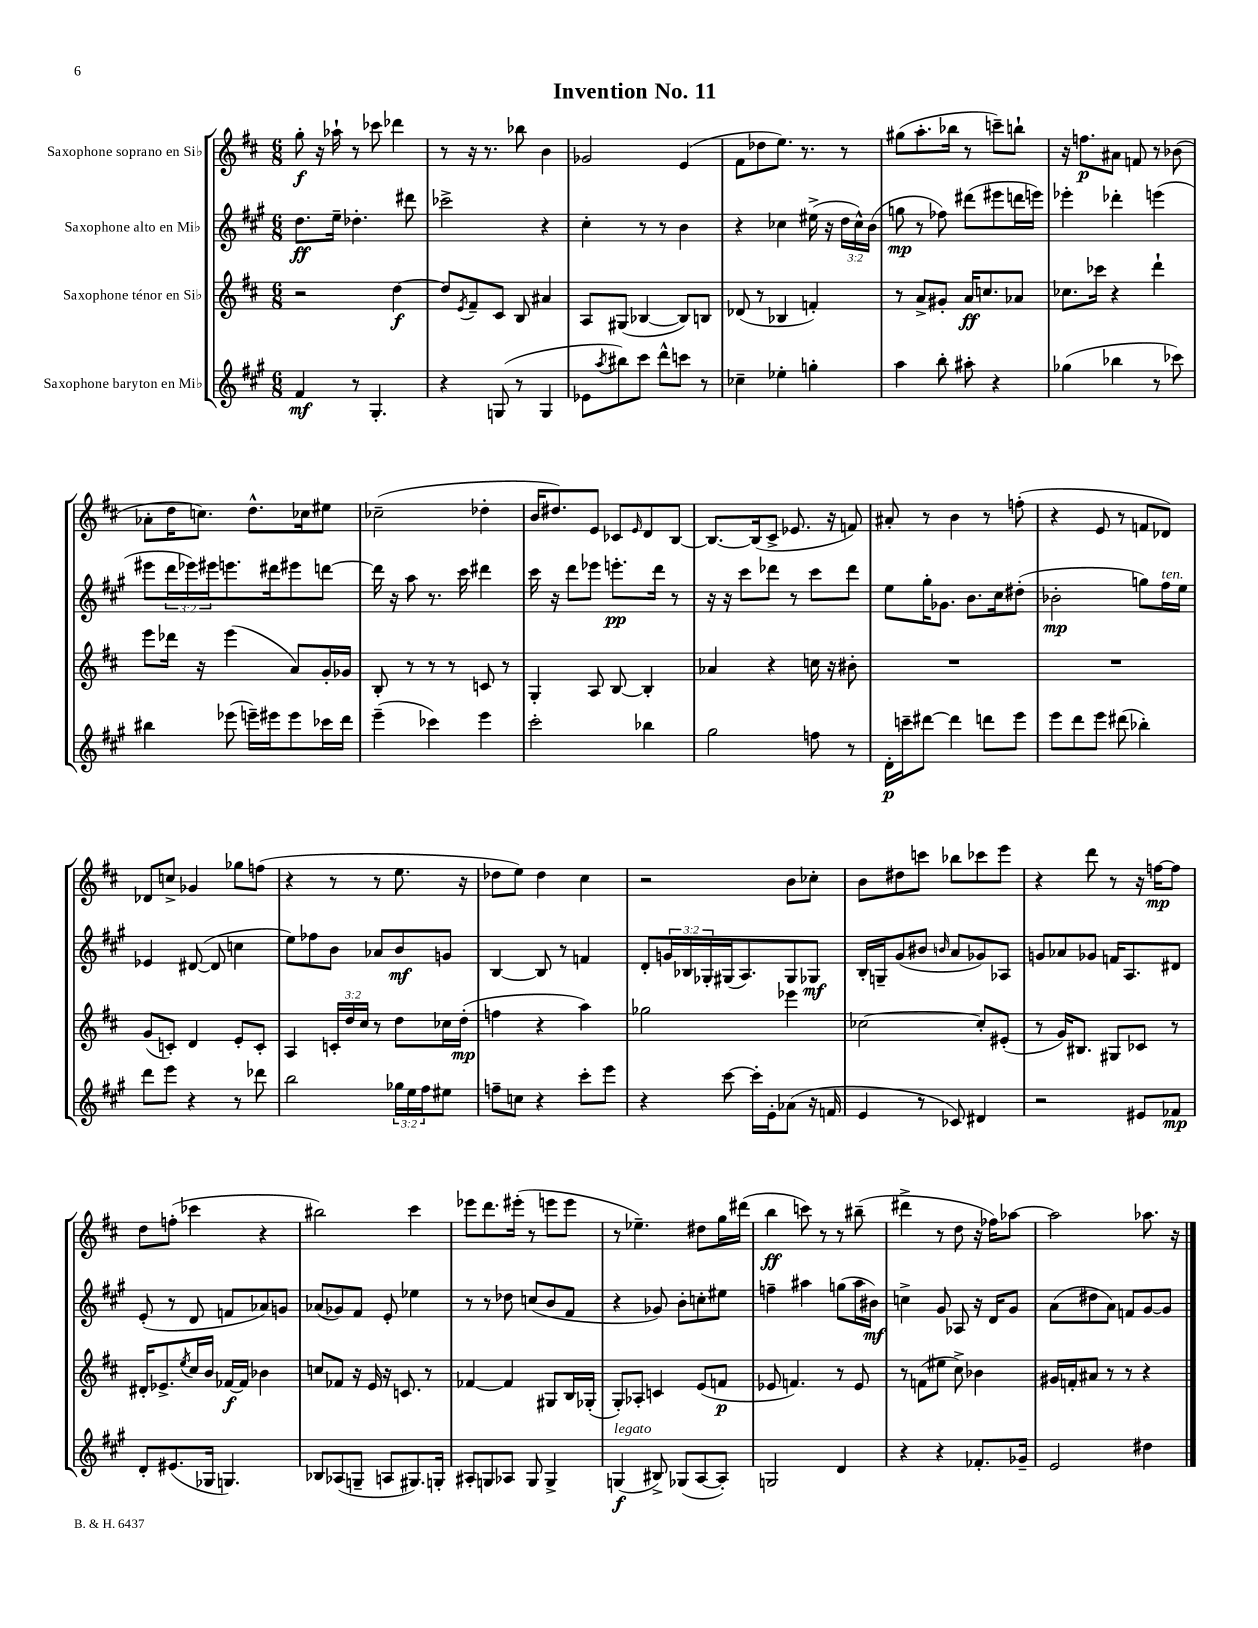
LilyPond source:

\header { title = "Invention No. 11" }
<<
\new StaffGroup <<
\new Staff = "s0" \with { instrumentName = "Saxophone soprano en Sib" } {
    \clef treble \key d \major \numericTimeSignature \time 6/8
    g''8-.\f r16 aes''16-! r8 ces'''8 des'''4 |
    r8 r16 r8. bes''8 b'4 |
    ges'2 e'4( |
    fis'8 des''8 e''8.) r8. r8 |
    gis''8( a''8.-. bes''16 r8 c'''8--) b''8-! |
    r16 f''8.\p ais'8 f'8 r8 bes'8( |
    aes'8-. d''16 c''8.) d''8.-^ ces''16 eis''8 |
    ces''2--( des''4-. |
    b'16 dis''8.) e'8 ces'8 \grace { e'16 } d'8 b8~ |
    b8.~ b16( cis'8-> ees'8. r16 f'8) |
    ais'8-. r8 b'4 r8 f''8-.( |
    r4 e'8 r8 f'8 des'8) |
    des'8 c''8-> ges'4 ges''8 f''8( |
    r4 r8 r8 e''8. r16 |
    des''8 e''8) des''4 cis''4 |
    r2 b'8 ces''8-. |
    b'8 dis''8 c'''8 bes''8 ces'''8 e'''8 |
    r4 d'''8 r8 r16 f''16~\mp f''8 |
    d''8 f''8-.( ces'''4 r4 |
    bis''2) cis'''4 |
    ees'''8 d'''8. eis'''16-.( r8 e'''8 e'''8 |
    r8 ees''4.--) dis''8 g''16 dis'''16( |
    b''4\ff c'''8) r8 r8 bis''8--( |
    dis'''4-> r8 d''8 r16 fes''16) aes''8~ |
    aes''2 aes''8. r16 \bar "|." |
}
\new Staff = "s1" \with { instrumentName = "Saxophone alto en Mib" } {
    \clef treble \key a \major \numericTimeSignature \time 6/8 \override Staff.TupletNumber.text = #tuplet-number::calc-fraction-text
    d''8.\ff e''16-- des''4.-. dis'''8 |
    ces'''2-> r4 |
    cis''4-. r8 r8 b'4 |
    r4 ces''4 eis''16->( r16 \tuplet 3/2 { d''16 ces''16-^) b'16( } |
    g''8\mp r8 fes''8) dis'''8( eis'''8 d'''16 e'''16) |
    ees'''4-. des'''4-. e'''4( |
    eis'''8 \tuplet 3/2 { d'''16 ees'''16) eis'''16 } e'''8. dis'''16 eis'''8 d'''8~ |
    d'''16 r16 a''8 r8. cis'''16 dis'''4 |
    cis'''16 r16 d'''8 ees'''8 e'''8.-.\pp d'''16 r8 |
    r16 r16 cis'''8 des'''8 r8 cis'''8 des'''8 |
    e''8 gis''16-. ges'8. b'8. cis''16 dis''8-.( |
    bes'2-.\mp g''8) fis''16^\markup { \italic "ten." } e''16 |
    ees'4 dis'8~( dis'8 c''4 |
    e''8) fes''8 b'8 aes'8 b'8\mf g'8 |
    b4~ b8 r8 f'4 |
    d'8-. \tuplet 3/2 { g'16 bes16 ges16-. } gis16( a8.) gis8 ges8\mf |
    b16-. g16-- gis'8( bis'8 \grace { b'16 } a'8 ges'8) aes8 |
    g'8 aes'8 ges'8 f'16 a8. dis'8 |
    e'8-.( r8 d'8 f'8 aes'8) g'8 |
    aes'8( ges'8) fis'8 e'8-. ees''4 |
    r8 r8 des''8 c''8( b'8 fis'8 |
    r4 ges'8) b'8-. c''8-. eis''8 |
    f''4-- ais''4 g''8( ais''16 bis'16\mf) |
    c''4-> gis'8 aes8 r16 d'16 gis'8 |
    a'8( dis''8 a'8) f'8 gis'8~ gis'8 \bar "|." |
}
\new Staff = "s2" \with { instrumentName = "Saxophone ténor en Sib" } {
    \clef treble \key d \major \numericTimeSignature \time 6/8 \override Staff.TupletNumber.text = #tuplet-number::calc-fraction-text
    r2 d''4~\f |
    d''8 \acciaccatura { e'8 } fis'8-- cis'8 b8 ais'4 |
    a8 gis8( bes4~ bes8) b8 |
    des'8( r8 bes4 f'4-.) |
    r8 a'8-> gis'8-. a'16\ff c''8. aes'8 |
    ces''8. ces'''16 r4 d'''4-! |
    e'''8 des'''16 r16 e'''4( a'8) g'16-. ges'16 |
    b8-. r8 r8 r8 c'8 r8 |
    g4-. a8 b8~ b4-. |
    aes'4 r4 c''16 r16 bis'8-. |
    R2. |
    R2. |
    g'8( c'8-.) d'4 e'8-. c'8-. |
    a4 \tuplet 3/2 { c'16-. d''16 cis''16 } r8 d''8 ces''16 d''16-.\mp( |
    f''4 r4 a''4) |
    ges''2 ees'''4 |
    ces''2~ ces''8-. eis'8-.( |
    r8 g'16) bis8. gis8 ces'8 r8 |
    dis'16-. ees'8.-> \acciaccatura { e''8 } cis''16 b'16 fes'16~\f fes'16 bes'4 |
    c''8 fes'8 r16 e'16 r16 c'8. r8 |
    fes'4~ fes'4 gis8 b16 ges16-.( |
    g8-.) aes8-. c'4 e'8( f'8\p |
    ees'8 f'4.) r8 ees'8 |
    r8 f'8( eis''8 cis''8->) bes'4 |
    gis'16 f'16-. ais'8 r8 r8 r4 \bar "|." |
}
\new Staff = "s3" \with { instrumentName = "Saxophone baryton en Mib" } {
    \clef treble \key a \major \numericTimeSignature \time 6/8 \override Staff.TupletNumber.text = #tuplet-number::calc-fraction-text
    fis'4\mf r8 gis4.-. |
    r4 g8( r8 g4 |
    ees'8 \acciaccatura { a''8 } bis''8) cis'''8 d'''8-^ c'''8 r8 |
    ces''4-- ees''4-. g''4-. |
    a''4 b''8-. ais''8-. r4 |
    ges''4( bes''4 r8 ces'''8) |
    bis''4 ees'''8( e'''16--) eis'''16 eis'''8 ces'''16 d'''16 |
    e'''4--( ces'''4) e'''4 |
    cis'''2-. bes''4 |
    gis''2 f''8 r8 |
    d'16-.\p c'''16-- dis'''8~ dis'''4 d'''8 e'''8 |
    e'''8 d'''8 e'''8 dis'''8( bes''4-.) |
    d'''8 e'''8 r4 r8 des'''8 |
    b''2 \tuplet 3/2 { ges''16 e''16 fis''16 } eis''8 |
    f''8-- c''8 r4 cis'''8-. e'''8 |
    r4 cis'''8~ cis'''16-. e'16-. aes'8( r16 f'16 |
    e'4 r8 ces'8) dis'4 |
    r2 eis'8 fes'8\mp |
    d'8-. eis'8.( ges16 g4.) |
    bes8 aes8( g8-- a8 gis8.) g16-. |
    ais8-. g8 aes8 g8 g4-> |
    g4\f^\markup { \italic "legato" }( bis8->) ges8( a8~ a8-.) |
    g2 d'4 |
    r4 r4 fes'8.-. ges'16-- |
    e'2 dis''4 \bar "|." |
}
>>
>>
\layout { \context { \Score \remove "Bar_number_engraver" } }
